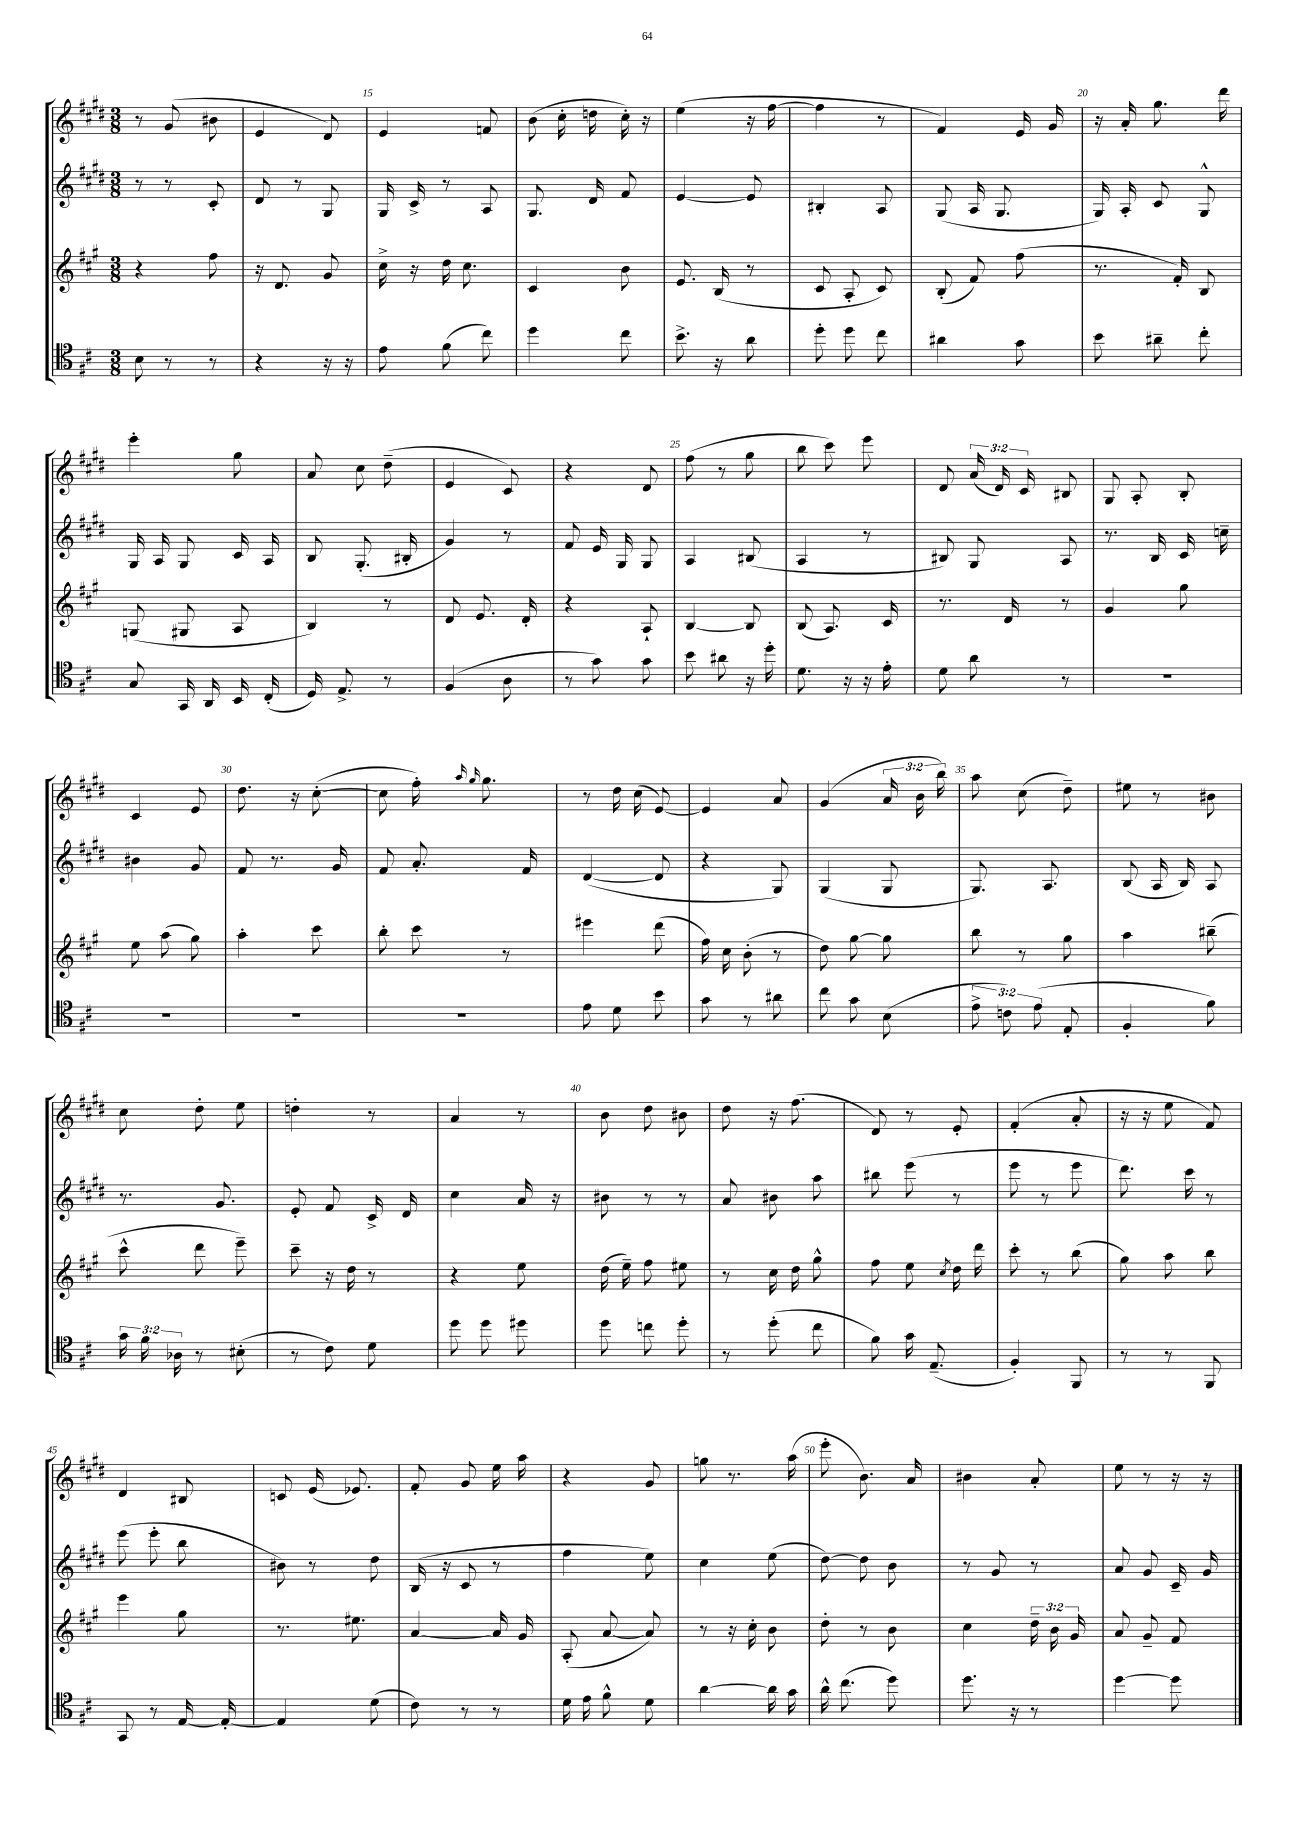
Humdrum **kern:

**kern	**kern	**kern	**kern
*part4	*part3	*part2	*part1
*staff4	*staff3	*staff2	*staff1
*clefC4	*clefG2	*clefG2	*clefG2
*k[f#c#]	*k[f#c#g#]	*k[f#c#g#d#]	*k[f#c#g#d#]
*M3/8	*M3/8	*M3/8	*M3/8
=13	=13	=13	=13
8B\	4r	8r	8r
8r	.	8r	(8g#/
8r	8ff#\	8c#'/	8b#X\
=14	=14	=14	=14
4r	16r	8d#/	4e/
.	8.d/	.	.
.	.	8r	.
16r	8g#/	8G#/	8d#/)
16r	.	.	.
=15	=15	=15	=15
8e\	16cc#^\	16G#/	4e/
.	16r	16c#^/	.
(8f#\	16dd\	8r	.
.	8.cc#\	.	.
8cc#\)	.	8A/	8fn/
=16	=16	=16	=16
4dd\	4c#/	8.G#/	(8b\
.	.	.	16cc#'\
.	.	16d#/	16ddn\
8cc#\	8b\	8f#/	16cc#'\)
.	.	.	16r
=17	=17	=17	=17
8.b^\	8.e/	[4e/	(4ee\
16r	(16B/	.	.
8a\	8r	8e/]	16r
.	.	.	[16ff#\
=18	=18	=18	=18
8dd'\	8c#/	4B#X'/	4ff#\]
8dd\	8A'/	.	.
8cc#\	8c#/)	8A/	8r
=19	=19	=19	=19
4a#X\	(8B'/	(8G#/	4f#/)
.	8f#/)	16A/	.
.	.	8.G#/	.
8g\	(8ff#\	.	16e/
.	.	.	16g#/
=20	=20	=20	=20
8b\	8.r	16G#/)	16r
.	.	16A'/	16a'/
8a#X~\	.	8c#/	8.gg#\
.	16f#'/)	.	.
8cc#'\	8B/	8G#^^/	.
.	.	.	16ddd#\
!!LO:LB:g=z
=21	=21	=21	=21
8G/	(8Gn/	16G#/	4eee'\
.	.	16A/	.
16GG/	8G#X/	8G#/	.
16AA/	.	.	.
16BB/	8A/	16c#/	8gg#\
(16C#'/	.	16A/	.
=22	=22	=22	=22
16D/)	4B/)	8B/	8a/
8.E^/	.	.	.
.	.	(8.G#'/	8cc#\
8r	8r	.	(8dd#~\
.	.	16B#X'/	.
=23	=23	=23	=23
(4F#/	8d/	4g#/)	4e/
.	8.e/	.	.
8A\	.	8r	8c#/)
.	16d'/	.	.
=24	=24	=24	=24
8r	4r	8f#/	4r
8g\)	.	16e/	.
.	.	16G#/	.
8g\	8A`/	8G#/	8d#/
=25	=25	=25	=25
8b\	[4B/	4A/	(8ff#\
8a#X\	.	.	8r
16r	8B/]	(8B#X/	8gg#\
16dd'\	.	.	.
=26	=26	=26	=26
8.d\	(8B/	4A/	8bb\
.	8.A/)	.	8ccc#\)
16r	.	.	.
16r	.	8r	8eee\
16e'\	16c#/	.	.
=27	=27	=27	=27
8d\	8.r	8B#X/)	8d#/
8a\	.	8G#/	(24a/
.	.	.	24d#/)
.	16d/	.	.
.	.	.	24c#/
8r	8r	8A/	8B#X/
=28	=28	=28	=28
4.r	4g#/	8.r	8G#/
.	.	.	8A'/
.	.	16B/	.
.	8gg#\	16c#/	8B'/
.	.	16ccn~\	.
!!LO:LB:g=z
=29	=29	=29	=29
4.r	8ee\	4b#X\	4c#/
.	(8aa\	.	.
.	8gg#\)	8g#/	8e/
=30	=30	=30	=30
4.r	4aa'\	8f#/	8.dd#\
.	.	8.r	.
.	.	.	16r
.	8ccc#\	.	([8cc#'\
.	.	16g#/	.
=31	=31	=31	=31
4.r	8bb'\	8f#/	8cc#\]
.	8ccc#\	8.a'/	16ff#'\)
.	.	.	16qqaa/
.	.	.	16qqgg#/
.	.	.	8.gg#\
.	8r	.	.
.	.	16f#/	.
=32	=32	=32	=32
8e\	4eee#X\	([4d#/	8r
8d\	.	.	16dd#\
.	.	.	(16cc#\
8b\	(8ddd\	8d#/]	[8e/)
=33	=33	=33	=33
8g\	16ff#\)	4r	4e/]
.	16cc#\	.	.
8r	(8b'\	.	.
8a#X\	8r	8G#/)	8a/
=34	=34	=34	=34
8cc#\	8dd\)	(4G#/	(4g#/
8g\	[8gg#\	.	.
(8B\	8gg#\]	8G#/	24a/
.	.	.	24b\
.	.	.	24bb\)
=35	=35	=35	=35
12e^\	8bb\	8.G#/)	8aa\
12cn\)	.	.	.
.	8r	.	(8cc#\
(12e\	.	.	.
.	.	8.A/	.
8E'/	8gg#\	.	8dd#~\)
=36	=36	=36	=36
4F#'/	4aa\	(8B/	8ee#X\
.	.	16A/	8r
.	.	16B/)	.
8f#\)	(8bb#X~\	8A/	8b#X\
!!LO:LB:g=z
=37	=37	=37	=37
24g\	8ccc#^^\	8.r	8cc#\
24f#\	.	.	.
24A-X\	.	.	.
8r	8ddd\	.	8dd#'\
.	.	8.g#/	.
(8B#X'\	8eee~\)	.	8ee\
=38	=38	=38	=38
8r	8ccc#~\	8e'/	4ddn'\
8c#\)	16r	8f#/	.
.	16dd\	.	.
8d\	8r	16c#^/	8r
.	.	16d#/	.
=39	=39	=39	=39
8dd\	4r	4cc#\	4a/
8dd\	.	.	.
8dd#X\	8ee\	16a/	8r
.	.	16r	.
=40	=40	=40	=40
8dd\	(16dd\	8b#X\	8b\
.	16ee~\)	.	.
8ccn\	8ff#\	8r	8dd#\
8dd'\	8ee#X\	8r	8b#X\
=41	=41	=41	=41
8r	8r	8a/	8dd#\
(8dd'\	16cc#\	8b#X\	16r
.	16dd\	.	(8.ff#\
8cc#\	8gg#^^\	8aa\	.
=42	=42	=42	=42
8f#\)	8ff#\	8bb#X\	8d#/)
16g\	8ee\	(8eee\	8r
(8.E~/	.	.	.
.	8qcc#/	.	.
.	16dd\	8r	8e'/
.	16ddd\	.	.
=43	=43	=43	=43
4F#'/)	8ccc#'\	8eee\	(4f#'/
.	8r	8r	.
8FF#/	(8bb\	8eee\	8a'/
=44	=44	=44	=44
8r	8gg#\)	8.ddd#\)	16r
.	.	.	16r
8r	8aa\	.	8ee\
.	.	16ccc#\	.
8FF#/	8bb\	8r	8f#/)
!!LO:LB:g=z
=45	=45	=45	=45
8GG/	4eee\	(8eee\	4d#/
8r	.	8eee'\	.
[16E/	8gg#\	8bb\	8B#X/
16E'/_	.	.	.
=46	=46	=46	=46
4E/]	8.r	8b#X\)	8cn/
.	.	8r	(16e/
.	8.ee#X\	.	8.e-X/)
(8d\	.	8dd#\	.
=47	=47	=47	=47
8c#\)	[4a/	(16B/	8f#'/
.	.	16r	.
8r	.	8c#/	8g#/
8r	16a/]	8r	16ee\
.	16g#/	.	16aa\
=48	=48	=48	=48
16d\	(8A'/	4ff#\	4r
16e\	.	.	.
8f#^^\	[8a/	.	.
8d\	8a/])	8ee\)	8g#/
=49	=49	=49	=49
[4a\	8r	4cc#\	8ggn\
.	16r	.	8.r
.	16cc#'\	.	.
16a\]	8b\	(8ee\	.
16g\	.	.	(16aa\
=50	=50	=50	=50
16a^^\	8dd'\	[8dd#\)	8eee'\
(8.cc#\	.	.	.
.	8r	8dd#\]	8.b\)
8dd\)	8b\	8b\	.
.	.	.	16a/
=51	=51	=51	=51
8.dd\	4cc#\	8r	4b#X\
.	.	8g#/	.
16r	.	.	.
8r	24dd~\	8r	8a'/
.	24b\	.	.
.	24g#/	.	.
=52	=52	=52	=52
[4dd\	8a/	8a/	8ee\
.	8g#~/	8g#/	8r
8dd\]	8f#/	16c#~/	16r
.	.	16g#/	16r
==	==	==	==
*-	*-	*-	*-
